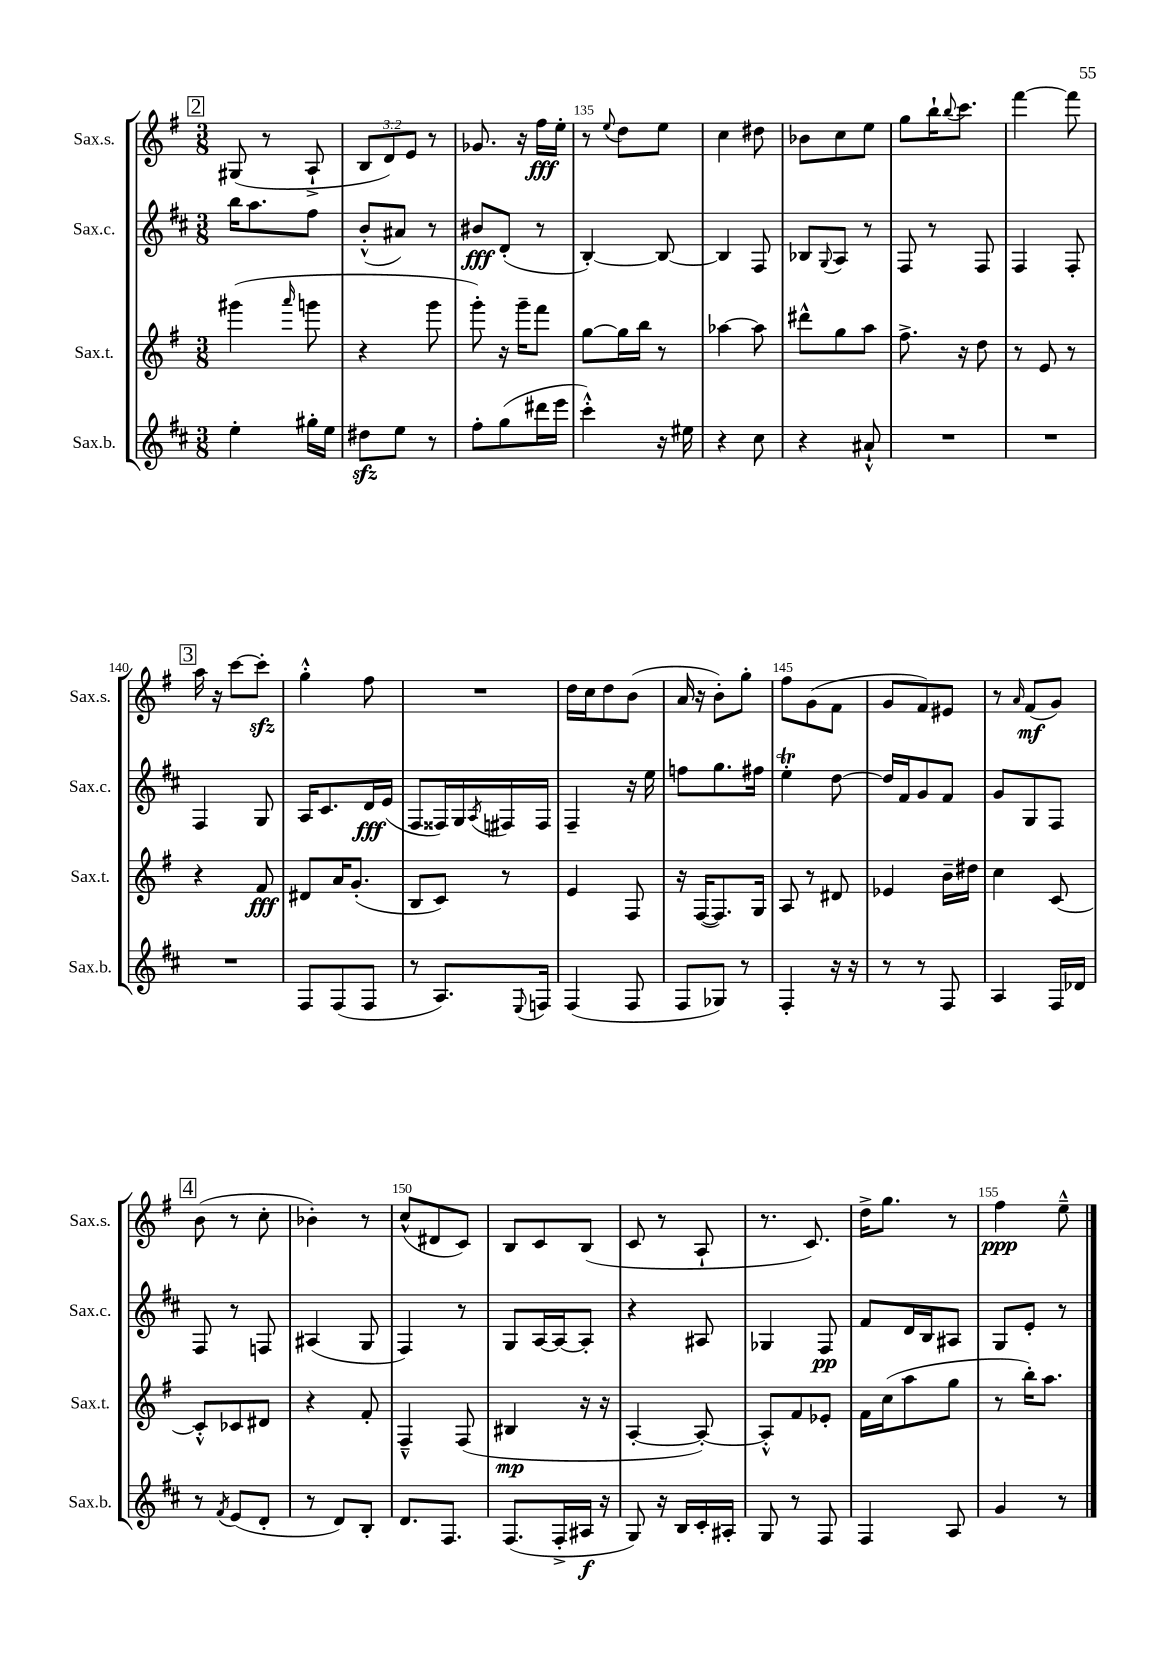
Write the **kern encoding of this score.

**kern	**dynam	**kern	**dynam	**kern	**dynam	**kern	**dynam
*part4	*part4	*part3	*part3	*part2	*part2	*part1	*part1
*staff4	*staff4	*staff3	*staff3	*staff2	*staff2	*staff1	*staff1
*I"Sax.b.	*	*I"Sax.t.	*	*I"Sax.c.	*	*I"Sax.s.	*
*I'Sax.b.	*	*I'Sax.t.	*	*I'Sax.c.	*	*I'Sax.s.	*
*clefG2	*	*clefG2	*	*clefG2	*	*clefG2	*
*k[f#c#]	*	*k[f#]	*	*k[f#c#]	*	*k[f#]	*
*M3/8	*	*M3/8	*	*M3/8	*	*M3/8	*
!!LO:REH:place=s1:t=2
=132	=132	=132	=132	=132	=132	=132	=132
4ee'\	.	(4ggg#X\	.	16bb\KL	.	(8G#X/	.
.	.	.	.	8.aa\	.	.	.
.	.	.	.	.	.	8r	.
.	.	16qqaaa/	.	.	.	.	.
16gg#X'\LL	.	8gggn\	.	8ff#\J	.	8A`^/	.
16ee\JJ	.	.	.	.	.	.	.
=133	=133	=133	=133	=133	=133	=133	=133
8dd#Xzz\L	.	4r	.	(8b'^^/L	.	12B/L	.
.	.	.	.	.	.	12d/)	.
8ee\J	.	.	.	8a#X/J)	.	.	.
.	.	.	.	.	.	12e/J	.
8r	.	8ggg\	.	8r	.	8r	.
=134	=134	=134	=134	=134	=134	=134	=134
8ff#'\L	.	8ggg'\)	.	8b#X/L	fff	8.g-X/	.
(8gg\	.	16r	.	(8d'/J	.	.	.
.	.	16ggg~\KL	.	.	.	16r	.
16ddd#X\L	.	8fff#\J	.	8r	.	16ff#\LL	fff
16eee\JJ	.	.	.	.	.	16ee'\JJ	.
=135	=135	=135	=135	=135	=135	=135	=135
4ccc#'^^\)	.	[8gg\L	.	[4B'/)	.	8r	.
.	.	.	.	.	.	8qqee/	.
.	.	16gg\L]	.	.	.	8dd\L	.
.	.	16bb\JJ	.	.	.	.	.
16r	.	8r	.	8B/_	.	8ee\J	.
16ee#X\	.	.	.	.	.	.	.
=136	=136	=136	=136	=136	=136	=136	=136
4r	.	[4aa-X\	.	4B/]	.	4cc\	.
8cc#\	.	8aa-\]	.	8F#/	.	8dd#X\	.
=137	=137	=137	=137	=137	=137	=137	=137
4r	.	8ddd#X^^\L	.	8B-X/L	.	8b-X\L	.
.	.	.	.	8qqG/	.	.	.
.	.	8gg\	.	8A/J	.	8cc\	.
8a#X`^^/	.	8aa\J	.	8r	.	8ee\J	.
=138	=138	=138	=138	=138	=138	=138	=138
4.r	.	8.ff#^\	.	8F#/	.	8gg\L	.
.	.	.	.	8r	.	16bb`\K	.
.	.	.	.	.	.	8qqbb/	.
.	.	16r	.	.	.	8.ccc\J	.
.	.	8dd\	.	8F#/	.	.	.
=139	=139	=139	=139	=139	=139	=139	=139
4.r	.	8r	.	4F#/	.	[4fff#\	.
.	.	8e/	.	.	.	.	.
.	.	8r	.	8F#'/	.	8fff#\]	.
!!LO:LB:g=z
!!LO:REH:place=s1:t=3
=140	=140	=140	=140	=140	=140	=140	=140
4.r	.	4r	.	4F#/	.	16aa\	.
.	.	.	.	.	.	16r	.
.	.	.	.	.	.	[8ccc\L	.
.	.	8f#/	fff	8G/	.	8ccczz'\J]	.
=141	=141	=141	=141	=141	=141	=141	=141
8F#/L	.	8d#X/L	.	16A/KL	.	4gg'^^\	.
.	.	.	.	8.c#/	.	.	.
(8F#/	.	16a/K	.	.	.	.	.
.	.	(8.g'/J	.	.	.	.	.
8F#/J	.	.	.	16d/L	fff	8ff#\	.
.	.	.	.	(16e/JJ	.	.	.
=142	=142	=142	=142	=142	=142	=142	=142
8r	.	8B/L	.	8F#/L	.	4.r	.
8.A/L)	.	8c/J)	.	16F##X/L)	.	.	.
.	.	.	.	16G/	.	.	.
.	.	.	.	8qA/	.	.	.
.	.	8r	.	16F#X/	.	.	.
8qqE/	.	.	.	.	.	.	.
16Fn/Jk	.	.	.	16F#/JJ	.	.	.
=143	=143	=143	=143	=143	=143	=143	=143
(4F#/	.	4e/	.	4F#~/	.	16dd\LL	.
.	.	.	.	.	.	16cc\J	.
.	.	.	.	.	.	8dd\	.
8F#/	.	8F#/	.	16r	.	(8b\J	.
.	.	.	.	16ee\	.	.	.
=144	=144	=144	=144	=144	=144	=144	=144
8F#/L	.	16r	.	8ffn\L	.	16a/	.
.	.	([16F#/KL	.	.	.	16r	.
8G-X/J)	.	8.F#/])	.	8.gg\	.	8b'\L)	.
8r	.	.	.	.	.	8gg'\J	.
.	.	16G/Jk	.	16ff#X\Jk	.	.	.
=145	=145	=145	=145	=145	=145	=145	=145
4F#'/	.	8A/	.	4eeT'\	.	8ff#\L	.
.	.	8r	.	.	.	(8g\	.
16r	.	8d#X/	.	[8dd\	.	8f#\J	.
16r	.	.	.	.	.	.	.
=146	=146	=146	=146	=146	=146	=146	=146
8r	.	4e-X/	.	16dd/LL]	.	8g/L	.
.	.	.	.	16f#/J	.	.	.
8r	.	.	.	8g/	.	8f#/)	.
8F#/	.	16b~\LL	.	8f#/J	.	8e#X/J	.
.	.	16dd#X\JJ	.	.	.	.	.
=147	=147	=147	=147	=147	=147	=147	=147
4A/	.	4cc\	.	8g/L	.	8r	.
.	.	.	.	.	.	16qqa/	.
.	.	.	.	8G/	.	(8f#/L	mf
16F#/LL	.	[8c/	.	8F#/J	.	8g/J)	.
16d-X/JJ	.	.	.	.	.	.	.
!!LO:LB:g=z
!!LO:REH:place=s1:t=4
=148	=148	=148	=148	=148	=148	=148	=148
8r	.	8c'^^/L]	.	8F#/	.	(8b\	.
8qf#/	.	.	.	.	.	.	.
(8e/L	.	8c-X/	.	8r	.	8r	.
8d'/J	.	8d#X/J	.	8Fn/	.	8cc'\	.
=149	=149	=149	=149	=149	=149	=149	=149
8r	.	4r	.	(4A#X/	.	4b-X'\)	.
8d/L)	.	.	.	.	.	.	.
8B'/J	.	8f#'/	.	8G/	.	8r	.
=150	=150	=150	=150	=150	=150	=150	=150
8.d/L	.	4F#~^^/	.	4F#/)	.	(8cc^^/L	.
.	.	.	.	.	.	8d#X/	.
8.F#/J	.	.	.	.	.	.	.
.	.	(8F#/	.	8r	.	8c/J)	.
=151	=151	=151	=151	=151	=151	=151	=151
(8.F#/L	.	4B#X/	mp	8G/L	.	8B/L	.
.	.	.	.	[16A/L	.	8c/	.
16F#'^/L	.	.	.	16A/J_	.	.	.
16A#X/JJ	f	16r	.	8A'/J]	.	(8B/J	.
16r	.	16r	.	.	.	.	.
=152	=152	=152	=152	=152	=152	=152	=152
8G/)	.	[4A'/	.	4r	.	8c/	.
16r	.	.	.	.	.	8r	.
16B/LL	.	.	.	.	.	.	.
16c#'/	.	8A'/_)	.	8A#X/	.	8A`/	.
16A#X'/JJ	.	.	.	.	.	.	.
=153	=153	=153	=153	=153	=153	=153	=153
8G/	.	8A'^^/L]	.	4G-X/	.	8.r	.
8r	.	8f#/	.	.	.	.	.
.	.	.	.	.	.	8.c/)	.
8F#/	.	8e-X'/J	.	8F#/	pp	.	.
=154	=154	=154	=154	=154	=154	=154	=154
4F#/	.	16f#\LL	.	8f#/L	.	16dd^\KL	.
.	.	(16cc\J	.	.	.	8.gg\J	.
.	.	8aa\	.	16d/L	.	.	.
.	.	.	.	16B/J	.	.	.
8A/	.	8gg\J	.	8A#X/J	.	8r	.
=155	=155	=155	=155	=155	=155	=155	=155
4g/	.	8r	.	8G/L	.	4ff#\	ppp
.	.	16bb'\KL)	.	8e'/J	.	.	.
.	.	8.aa\J	.	.	.	.	.
8r	.	.	.	8r	.	8ee~^^\	.
==	==	==	==	==	==	==	==
*-	*-	*-	*-	*-	*-	*-	*-
